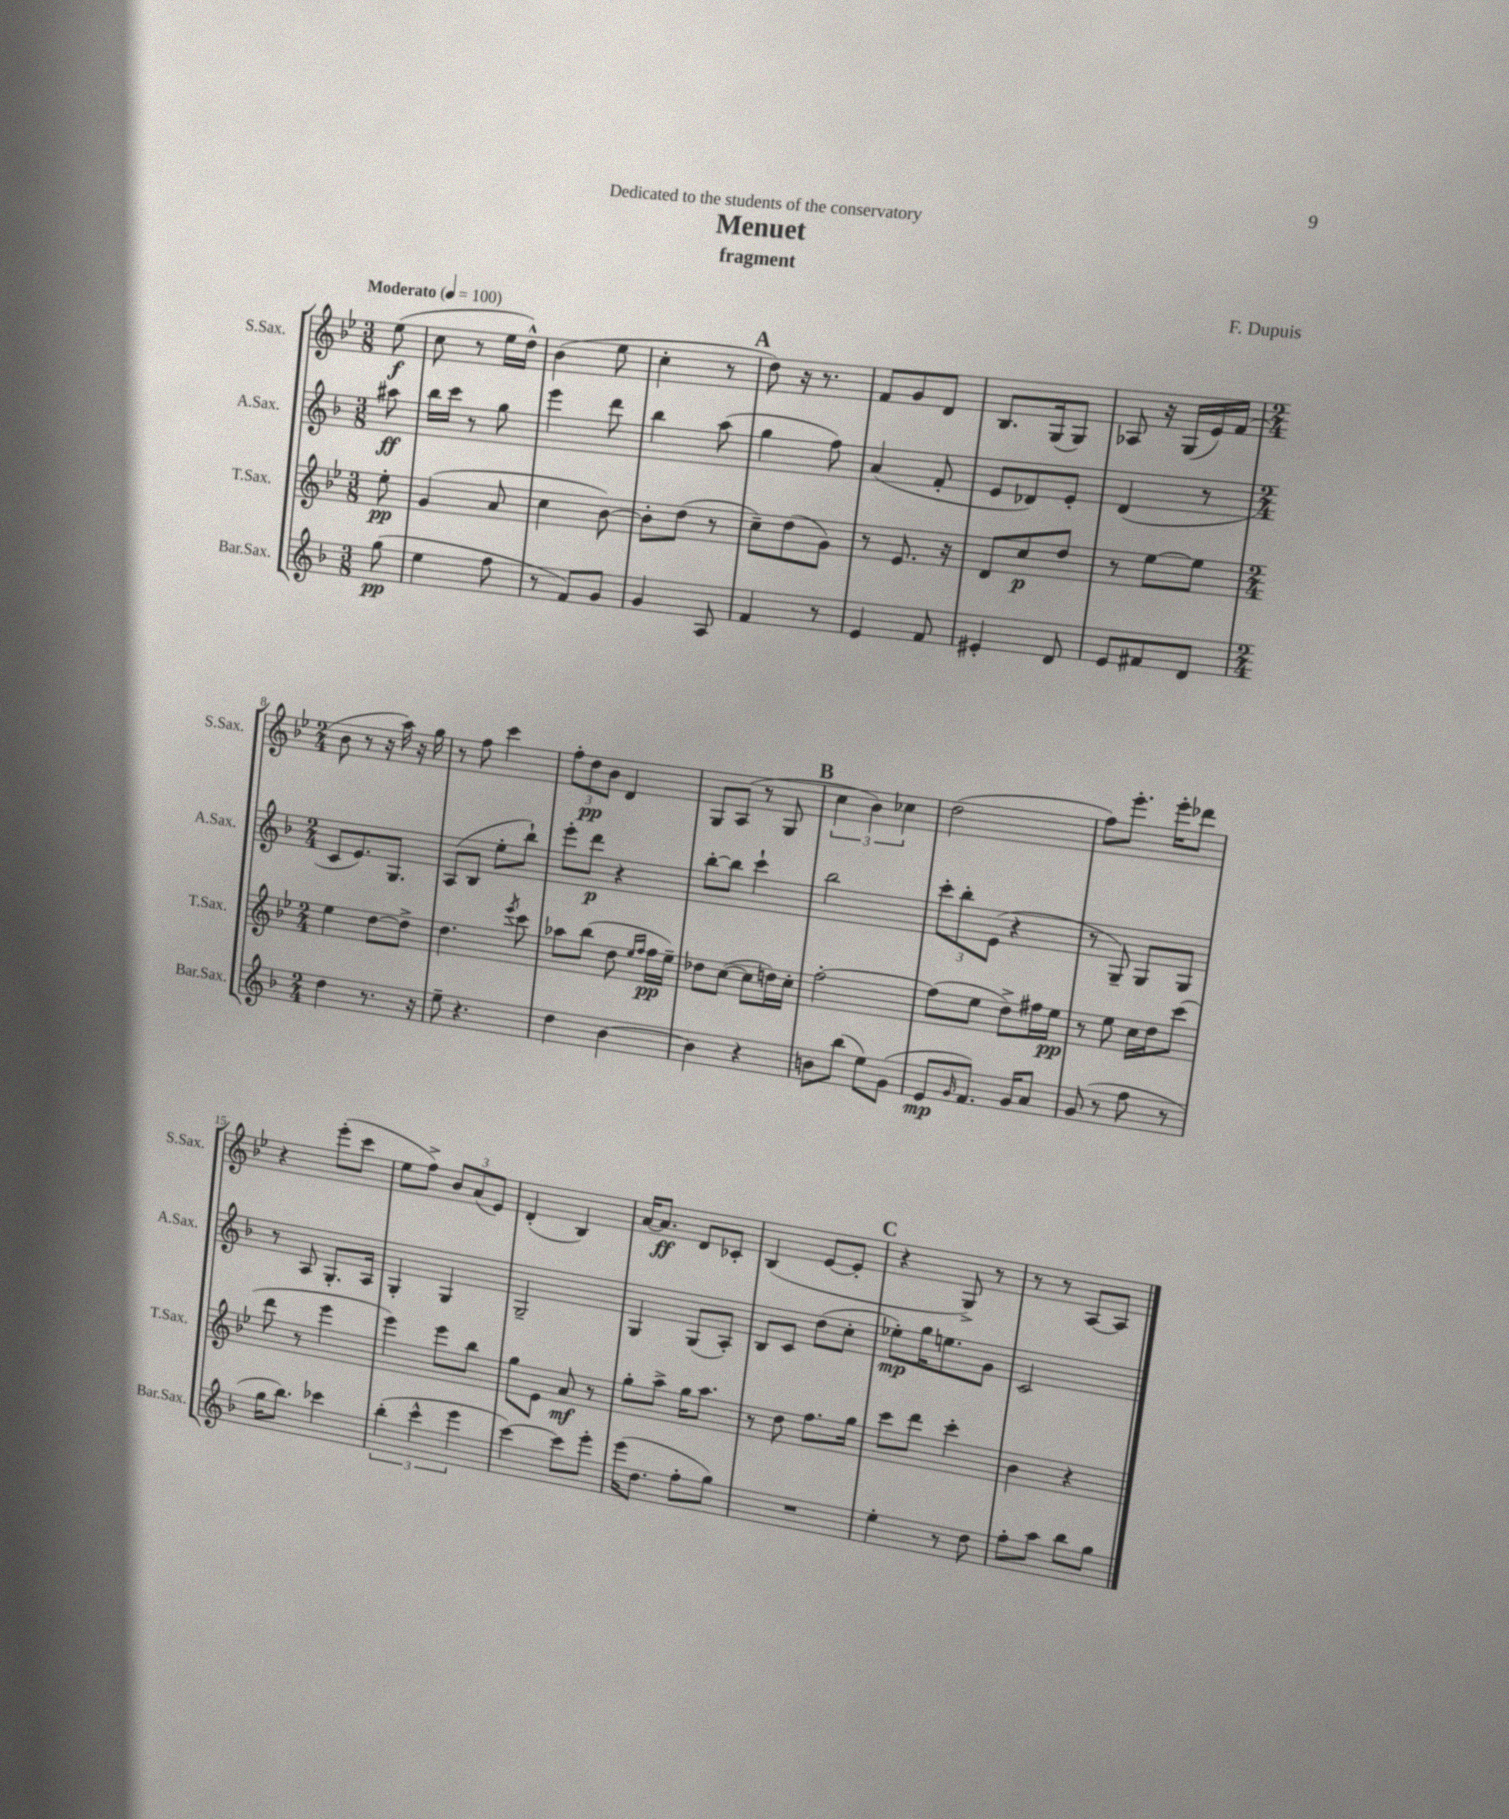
\header { title = "Menuet" composer = "F. Dupuis" subtitle = "fragment" dedication = "Dedicated to the students of the conservatory" }
<<
\new StaffGroup <<
\new Staff = "s0" \with { instrumentName = "S.Sax." shortInstrumentName = "S.Sax." } {
    \clef treble \key bes \major \numericTimeSignature \time 3/8 \partial 8 \tempo "Moderato" 4 = 100
    ees''8\f( |
    c''8 r8 ees''16 d''16-^) |
    bes'4( ees''8 |
    c''4-. r8 |
    \mark \markup { \bold "A" } d''8) r16 r8. |
    f'8 g'8 d'8 |
    bes8. g16( g8) |
    aes8 r16 g16( ees'16) f'16( |
    \numericTimeSignature \time 2/4 bes'8 r8 r16 a''16) r16 g''16 |
    r8 f''8 c'''4 |
    \tuplet 3/2 { f''8-. d''8\pp bes'8 } d'4 |
    g8 a8( r8 g8 |
    \mark \markup { \bold "B" } \tuplet 3/2 { c''4 bes'4) ces''4 } |
    d''2( |
    f''8) ees'''8.-. ees'''16-. des'''8 |
    r4 ees'''8-.( c'''8 |
    ees''8 f''8->) \tuplet 3/2 { bes'8 a'8( ees'8) } |
    d'4-.( bes4) |
    a'16~ a'8.\ff d'8 ces'8-. |
    bes4( ees'8~ ees'8-. |
    \mark \markup { \bold "C" } r4 g8->) r8 |
    r8 r8 a8~ a8 \bar "|." |
}
\new Staff = "s1" \with { instrumentName = "A.Sax." shortInstrumentName = "A.Sax." } {
    \clef treble \key f \major \numericTimeSignature \time 3/8 \partial 8
    ais''8\ff |
    bes''16 c'''16 r8 g''8 |
    e'''4 d'''8 |
    bes''4 a''8( |
    \mark \markup { \bold "A" } g''4 f''8) |
    a'4( f'8-. |
    e'8 des'8) e'8-. |
    d'4( r8 |
    \numericTimeSignature \time 2/4 c'8 e'8.) g8. |
    a8( bes8 e''8-. bes''8-!) |
    e'''8-. d'''8\p r4 |
    bes''8~-. bes''8 c'''4-! |
    \mark \markup { \bold "B" } bes''2 |
    \tuplet 3/2 { c'''8-. bes''8-. e'8( } r4 |
    r8 g8--) g8 g8 |
    r8 a8 g8.-. a16 |
    g4-. g4 |
    g2-- |
    g4 g8( a8-.) |
    bes8 c'8 d''8( c''8-. |
    \mark \markup { \bold "C" } ees''8-.\mp) g''16 e''8. g'8 |
    c'2 \bar "|." |
}
\new Staff = "s2" \with { instrumentName = "T.Sax." shortInstrumentName = "T.Sax." } {
    \clef treble \key bes \major \numericTimeSignature \time 3/8 \partial 8
    ees''8-.\pp |
    g'4( a'8 |
    c''4 bes'8~) |
    bes'8-. d''8( r8 |
    \mark \markup { \bold "A" } c''8--) d''8( g'8) |
    r8 ees'8. r16 |
    d'8 c''8\p d''8 |
    r8 ees''8~ ees''8 |
    \numericTimeSignature \time 2/4 ees''4 d''8~ d''8-> |
    d''4. \acciaccatura { ees'''8 } c'''8 |
    aes''8 bes''8( d''8 \grace { ees''16 f''16 } f''16\pp ees''16--) |
    des''8 c''8~( c''8 d''16) c''16-. |
    \mark \markup { \bold "B" } f''2~-. |
    f''8( ees''8 d''8->) fis''16 ees''16\pp |
    r8 ees''8 c''16 d''16 c'''8( |
    d'''8 r8 ees'''4 |
    ees'''4) ees'''8 bes''8 |
    g''8 ees'8 a'8\mf r8 |
    g''8-. a''8-> g''16 a''8. |
    r8 d''8 f''8. g''16 |
    \mark \markup { \bold "C" } c'''8 d'''8 c'''4-. |
    bes'4 r4 \bar "|." |
}
\new Staff = "s3" \with { instrumentName = "Bar.Sax." shortInstrumentName = "Bar.Sax." } {
    \clef treble \key f \major \numericTimeSignature \time 3/8 \partial 8
    g''8\pp( |
    e''4 f''8 |
    r8 f'8) g'8 |
    g'4 a8 |
    \mark \markup { \bold "A" } f'4 r8 |
    e'4 f'8 |
    eis'4-. d'8 |
    e'8 fis'8 d'8 |
    \numericTimeSignature \time 2/4 d''4 r8. r16 |
    e''8-- r4. |
    d''4 bes'4~ |
    bes'4 r4 |
    \mark \markup { \bold "B" } b'8 bes''8( e''8) g'8( |
    e'8\mp \grace { g'16 } f'8.) g'16 a'8 |
    g'8( r8 f''8 r8 |
    g''16 bes''8.) ces'''4 |
    \tuplet 3/2 { bes''4-.( c'''4-^ e'''4 } |
    c'''4~) c'''8 e'''8-. |
    e'''16( d''8. f''8-. g''8) |
    R2 |
    \mark \markup { \bold "C" } e''4-. r8 d''8 |
    f''8-. a''8 bes''8 g''8 \bar "|." |
}
>>
>>
